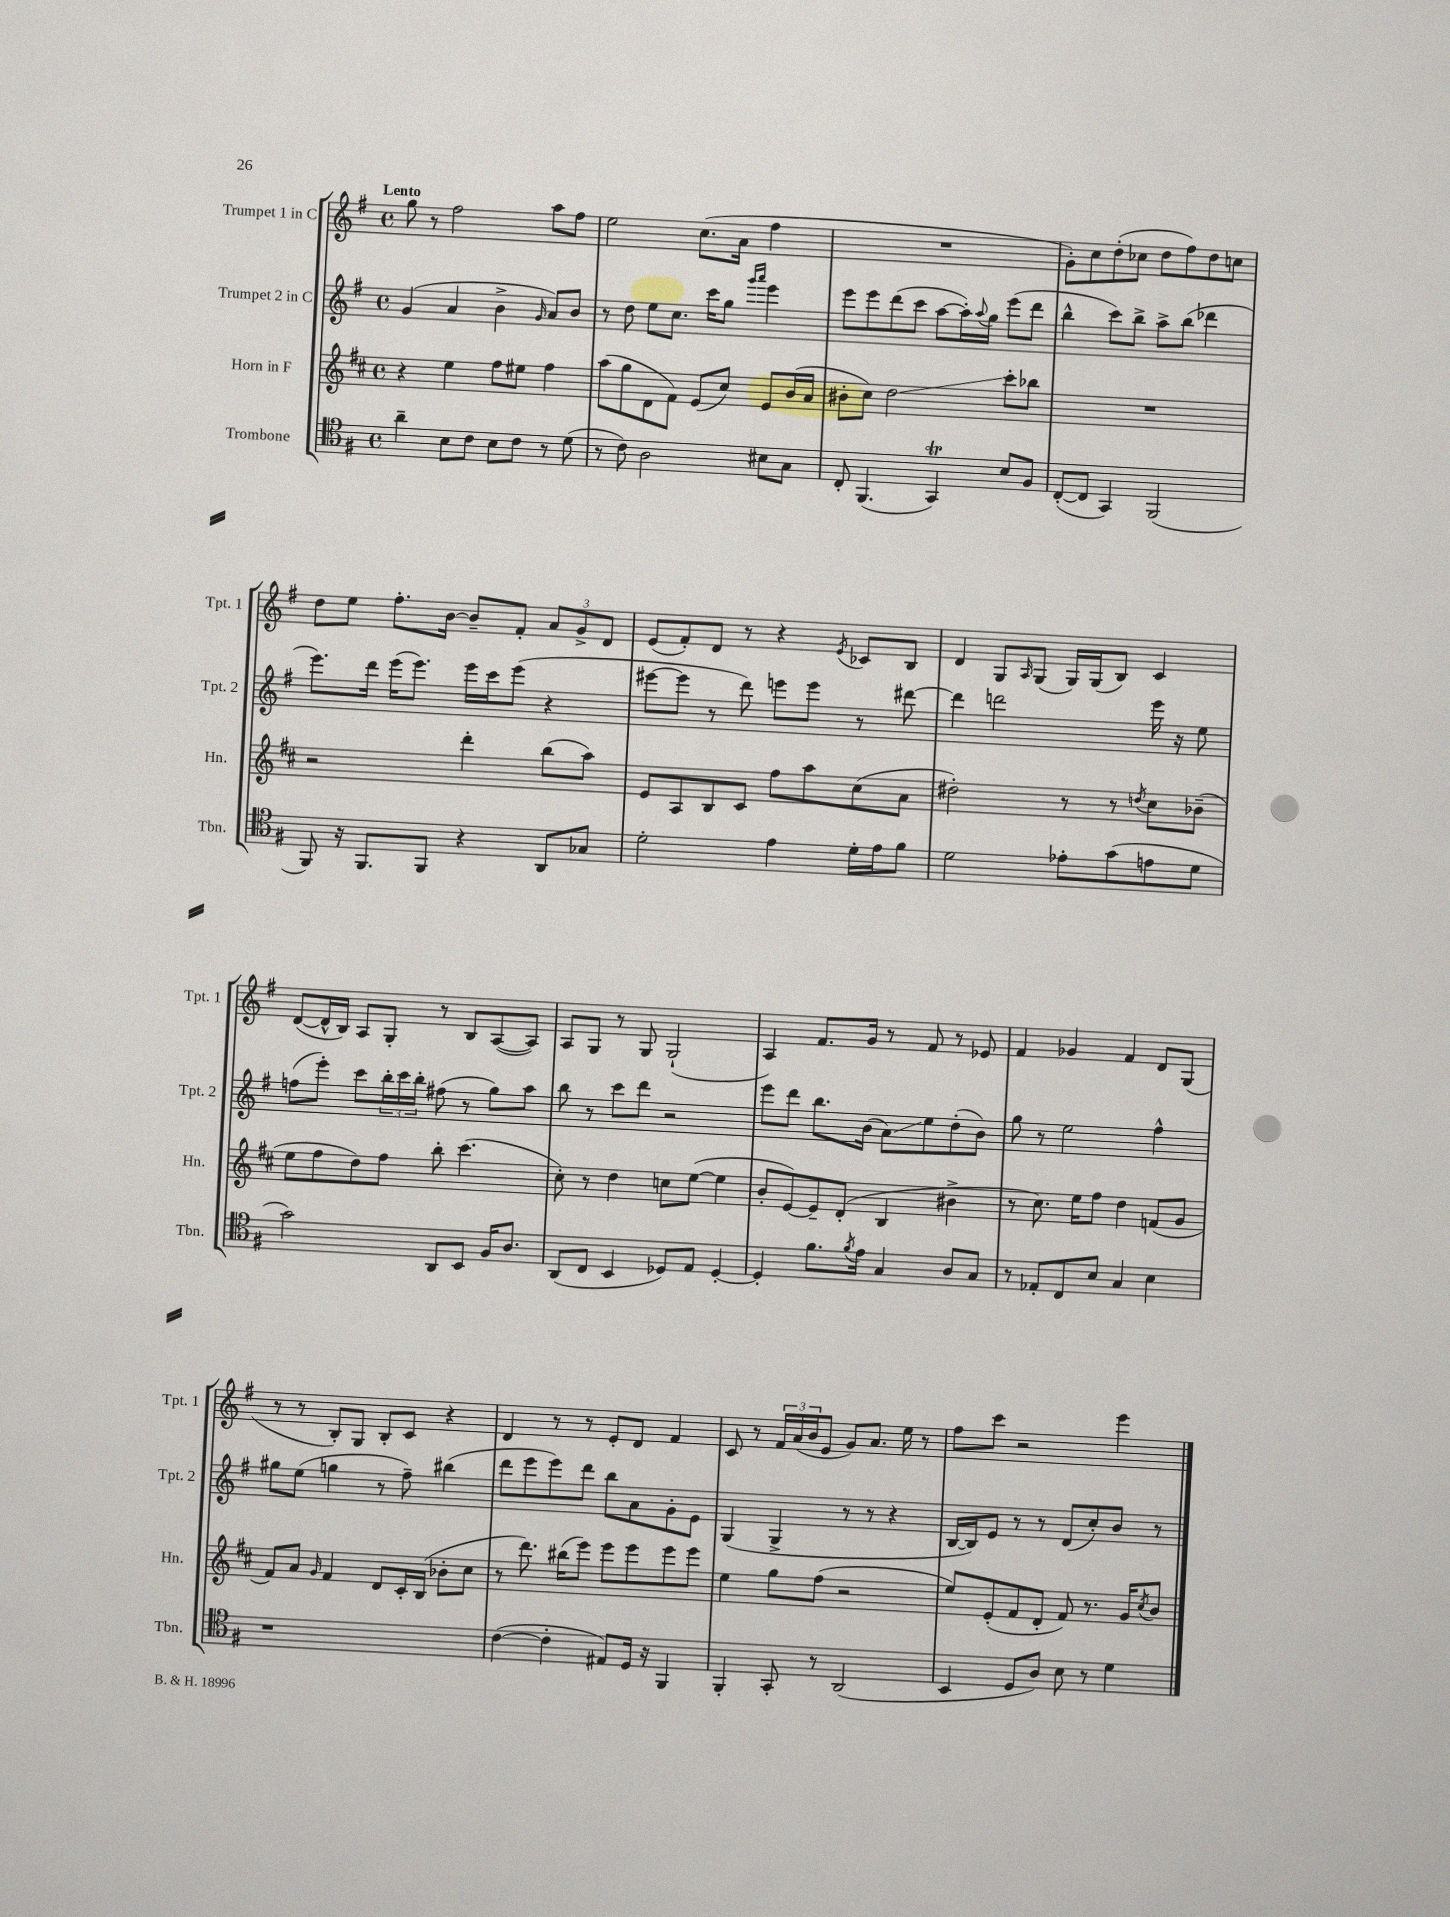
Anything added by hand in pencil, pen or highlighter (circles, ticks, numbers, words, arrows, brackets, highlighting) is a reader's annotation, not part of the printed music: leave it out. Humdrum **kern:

**kern	**kern	**kern	**kern
*staff4	*staff3	*staff2	*staff1
*clefC4	*clefG2	*clefG2	*clefG2
*k[f#]	*k[f#c#]	*k[f#]	*k[f#]
*M4/4	*M4/4	*M4/4	*M4/4
*met(c)	*met(c)	*met(c)	*met(c)
4a~	4r	(4g	8gg
.	.	.	8r
8B	4ee	4a	2ff#
8c	.	.	.
8B	8ff#	4b^	.
8c	8ee#	.	.
.	.	16qqg	.
8r	4ff#	8a)	8aa
(8d	.	8b	8ff#
=	=	=	=
8r	(8aa	8r	2ee
8c)	8gg	8dd	.
2A	8d	8ee	.
.	8f#)	8.cc	.
.	(8e	.	(8.cc
.	.	16ccc	.
.	8cc#)	8gg	.
.	.	.	16a
.	.	16qqggg	.
.	.	16qqaaa	.
8B#	8e	4eee	4ff#
8G	(16b	.	.
.	16a	.	.
=	=	=	=
8C'	8b#'	8eee	1r
(4.FF#	8cc#)	8eee	.
.	2dd	(8ddd	.
.	.	8ccc	.
4GG)	.	[8aa	.
.	.	16aa'])	.
.	.	8qqaa	.
.	.	16gg	.
8B	8ccc#'	(8eee	.
8F#	8bb-	8ddd	.
=	=	=	=
([8C'	1r	4bb^^	8g')
8C]	.	.	8cc
4GG)	.	8ccc)	(8dd'
.	.	8bb^	8cc-
(2FF#	.	8aa^	8dd
.	.	(8bb	8ff#)
.	.	4ddd-	8dd
.	.	.	8cc
=	=	=	=
8FF#)	2r	8.eee)	8dd
16r	.	.	8ee
8.FF#	.	16ddd	.
.	.	(16eee	8.ff#'
.	.	8.eee)	.
8FF#	.	.	.
.	.	.	[16b
4r	4ddd'	16eee	8b~]
.	.	16ccc	.
.	.	(8eee	8f#'
8AA	(8bb	4r	12a
.	.	.	12g^
8G-	8aa)	.	.
.	.	.	12d
=	=	=	=
2d'	8e	[8eee#	(8e
.	8A	8eee#]	8f#')
.	8B	8r	8d
.	8c#	8ddd)	8r
4e	8ff#	8eee	4r
.	8aa	8eee	.
.	.	.	8qe
16d'	(8cc#	8r	8c-
16e	.	.	.
8f#	8a	[8ddd#	8B
=	=	=	=
2d	2dd#')	4ddd#]	4d
.	.	2ddd	8G
.	.	.	16qqA
.	.	.	(8G
8e-'	8r	.	16G)
.	.	.	(16G
(8g	8r	.	8B)
.	8qdd	.	.
8e	8cc#	16eee	4c
.	.	16r	.
8d	(8b-~	8ee	.
=	=	=	=
2g)	8ee	(8ff	([8d
.	8ff#	8eee')	16d^^]
.	.	.	16B)
.	8dd)	8ccc	8A
.	8ff#	24bb'	8G'
.	.	24ccc	.
.	.	24bb'	.
8AA	8bb'	(8ff#	8r
8BB	(4.ccc#	8r	8B
16F#	.	8gg)	([8A
8.A	.	.	.
.	.	8aa	8A])
=	=	=	=
(8AA	8cc#')	8bb	8A
8C	8r	8r	8G
4BB	4dd	8ccc	8r
.	.	8ddd	8G
8D-)	8cc	2r	(2G`
8E	([8ee	.	.
[4D-'	4ee]	.	.
=	=	=	=
4D-']	8b'	8eee	4A)
.	[8e)	8ddd	.
8.f#	8e~]	8.bb	8.f#
.	(8d'	.	.
8qf#	.	.	.
16e	.	(16b	16g
4G	4B	8a)	8r
.	.	8ee	8f#
8A	4b#^	(8dd'	8r
8G	.	8b)	8e-
=	=	=	=
8r	8r	8gg	4f#
8E-'	8.cc#)	8r	.
8C	.	2ee	4g-
.	16ee	.	.
8B	8ff#	.	.
4G	4dd	.	4f#
4B	(8f	4ff#^^	8d
.	8g	.	(8G
=	=	=	=
1r	8f#)	8gg#	8r
.	8a	(8ee	8r
.	16qqg	.	.
.	4f#	4gg	8B')
.	.	.	8G
.	8d	8r	8B'
.	16c#'	8ff#~)	8c
.	(16B	.	.
.	8b-'	(4bb#	4r
.	8cc#	.	.
=	=	=	=
([4c	8r	8ddd	4d
.	8.ddd)	8eee	.
4c']	.	8eee)	8r
.	(16bb#	.	.
.	8eee)	8ddd	8r
8E#)	8eee	8bb	8e'
16D	8eee	8a	8d
16r	.	.	.
4FF#	8eee	8g'	4f#
.	8eee	8e	.
=	=	=	=
4FF#'	4ee	(4G	8c
.	.	.	8r
8GG'	8gg	4G^	24f#
.	.	.	(24a
.	.	.	24b
8r	(8ff#	.	8e
(2AA	2r	8r	8g)
.	.	8r	8.a
.	.	4r	.
.	.	.	16ee
.	.	.	8r
=	=	=	=
4BB	8ee)	[16B	8ff#
.	.	16B])	.
.	(8e'	8e	8ccc
8D	8f#	8r	2r
8A)	8d'	8r	.
8B	8f#)	(8d	.
8r	8.r	8cc')	.
4d	.	8b	4eee
.	16g	.	.
.	8qcc#	.	.
.	8b	8r	.
==	==	==	==
*-	*-	*-	*-
